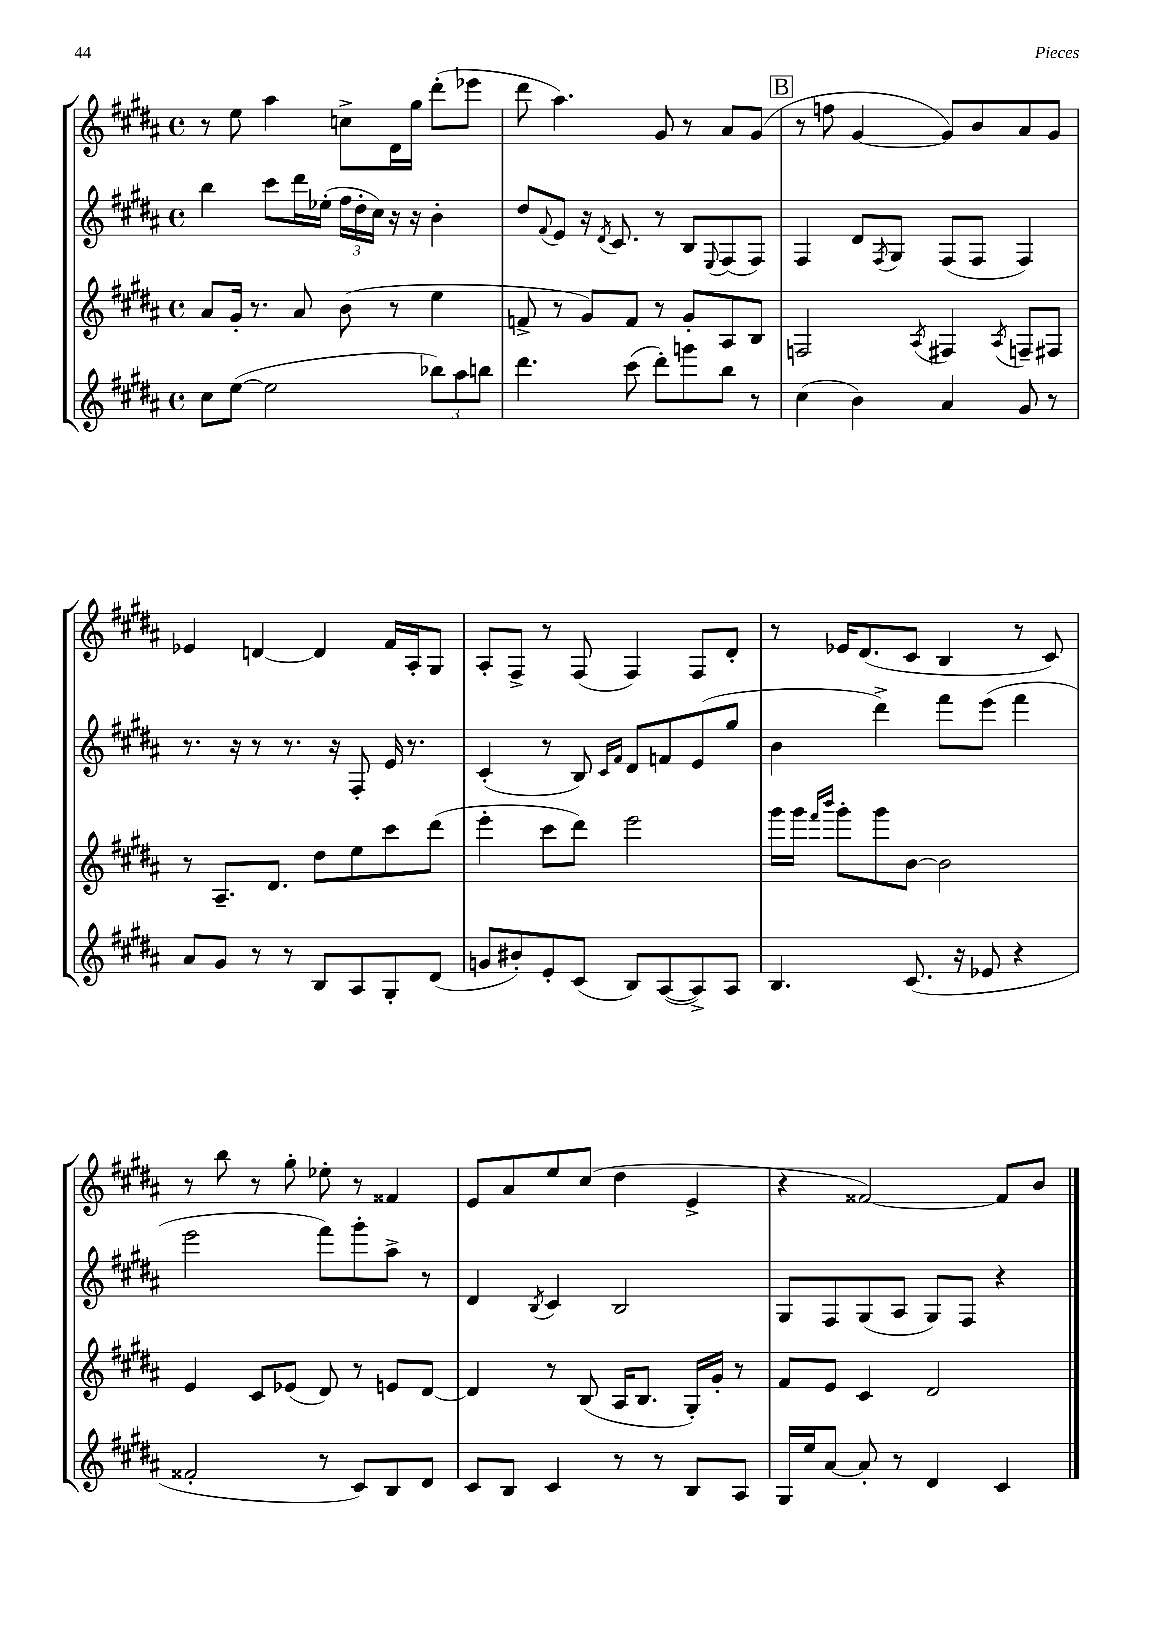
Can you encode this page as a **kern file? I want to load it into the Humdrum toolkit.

**kern	**kern	**kern	**kern
*staff4	*staff3	*staff2	*staff1
*clefG2	*clefG2	*clefG2	*clefG2
*k[f#c#g#d#a#]	*k[f#c#g#d#a#]	*k[f#c#g#d#a#]	*k[f#c#g#d#a#]
*M4/4	*M4/4	*M4/4	*M4/4
*met(c)	*met(c)	*met(c)	*met(c)
8cc#	8a#	4bb	8r
([8ee	16g#'	.	8ee
.	8.r	.	.
2ee]	.	8ccc#	4aa#
.	8a#	16ddd#	.
.	.	(16ee-'	.
.	(8b	24ff#	8cc^
.	.	24dd#'	.
.	.	24cc#)	.
.	8r	16r	16d#
.	.	16r	16gg#
12bb-)	4ee	4b'	(8ddd#'
12aa#	.	.	.
.	.	.	8eee-
12bb	.	.	.
=	=	=	=
4.ddd#	8f^	8dd#	8ddd#
.	.	8qqf#	.
.	8r	8e	4.aa#)
.	8g#)	16r	.
.	.	8qd#	.
.	.	8.c#	.
(8ccc#	8f	.	.
8ddd#')	8r	8r	8g#
8ggg	8g#'	8B	8r
.	.	8qqE	.
8bb	8A#	(8F#	8a#
8r	8B	8F#)	(8g#
=	=	=	=
(4cc#	2F	4F#	8r
.	.	.	8ff
4b)	.	8d#	[4g#
.	.	8qF#	.
.	.	8G#	.
.	8qA#	.	.
4a#	4F#	(8F#	8g#])
.	.	8F#	8b
.	8qA#	.	.
8g#	8F~	4F#)	8a#
8r	8F#	.	8g#
=	=	=	=
8a#	8r	8.r	4e-
8g#	8.A#~	.	.
.	.	16r	.
8r	.	8r	[4d
.	8.d#	.	.
8r	.	8.r	.
8B	8dd#	.	4d]
.	.	16r	.
8A#	8ee	8F#'	.
8G#'	8ccc#	16e	16f#
.	.	8.r	16A#'
(8d#	(8ddd#	.	8G#
=	=	=	=
8g	4eee'	(4c#'	8A#'
8b#')	.	.	8F#^
8e'	8ccc#	8r	8r
(8c#	8ddd#)	8B)	(8F#
.	.	16qqc#	.
.	.	16qqf#	.
8B)	2eee	8d#	4F#)
([8A#	.	8f	.
8A#^])	.	(8e	8F#
8A#	.	8gg#	8d#'
=	=	=	=
4.B	16ggg#	4b	8r
.	16ggg#	.	.
.	16qqfff#	.	.
.	16qqbbb	.	.
.	8ggg#'	.	16e-
.	.	.	(8.d#
.	8ggg#	4ddd#^)	.
(8.c#	[8b	.	8c#
.	2b]	8fff#	4B
16r	.	.	.
8e-	.	(8eee	.
4r	.	4fff#	8r
.	.	.	8c#)
=	=	=	=
2f##'	4e	2eee	8r
.	.	.	8bb
.	8c#	.	8r
.	(8e-	.	8gg#'
8r	8d#)	8fff#)	8ee-'
8c#)	8r	8ggg#'	8r
8B	8e	8aa#^	4f##
8d#	[8d#	8r	.
=	=	=	=
8c#	4d#]	4d#	8e
8B	.	.	8a#
.	.	8qB	.
4c#	8r	4c#	8ee
.	(8B	.	(8cc#
8r	16A#	2B	4dd#
.	8.B	.	.
8r	.	.	.
8B	16G#')	.	4e^
.	16g#'	.	.
8A#	8r	.	.
=	=	=	=
16G#	8f#	8G#	4r
16ee	.	.	.
[8a#	8e	8F#	.
8a#']	4c#	(8G#	[2f##)
8r	.	8A#	.
4d#	2d#	8G#)	.
.	.	8F#	.
4c#	.	4r	8f##]
.	.	.	8b
==	==	==	==
*-	*-	*-	*-
